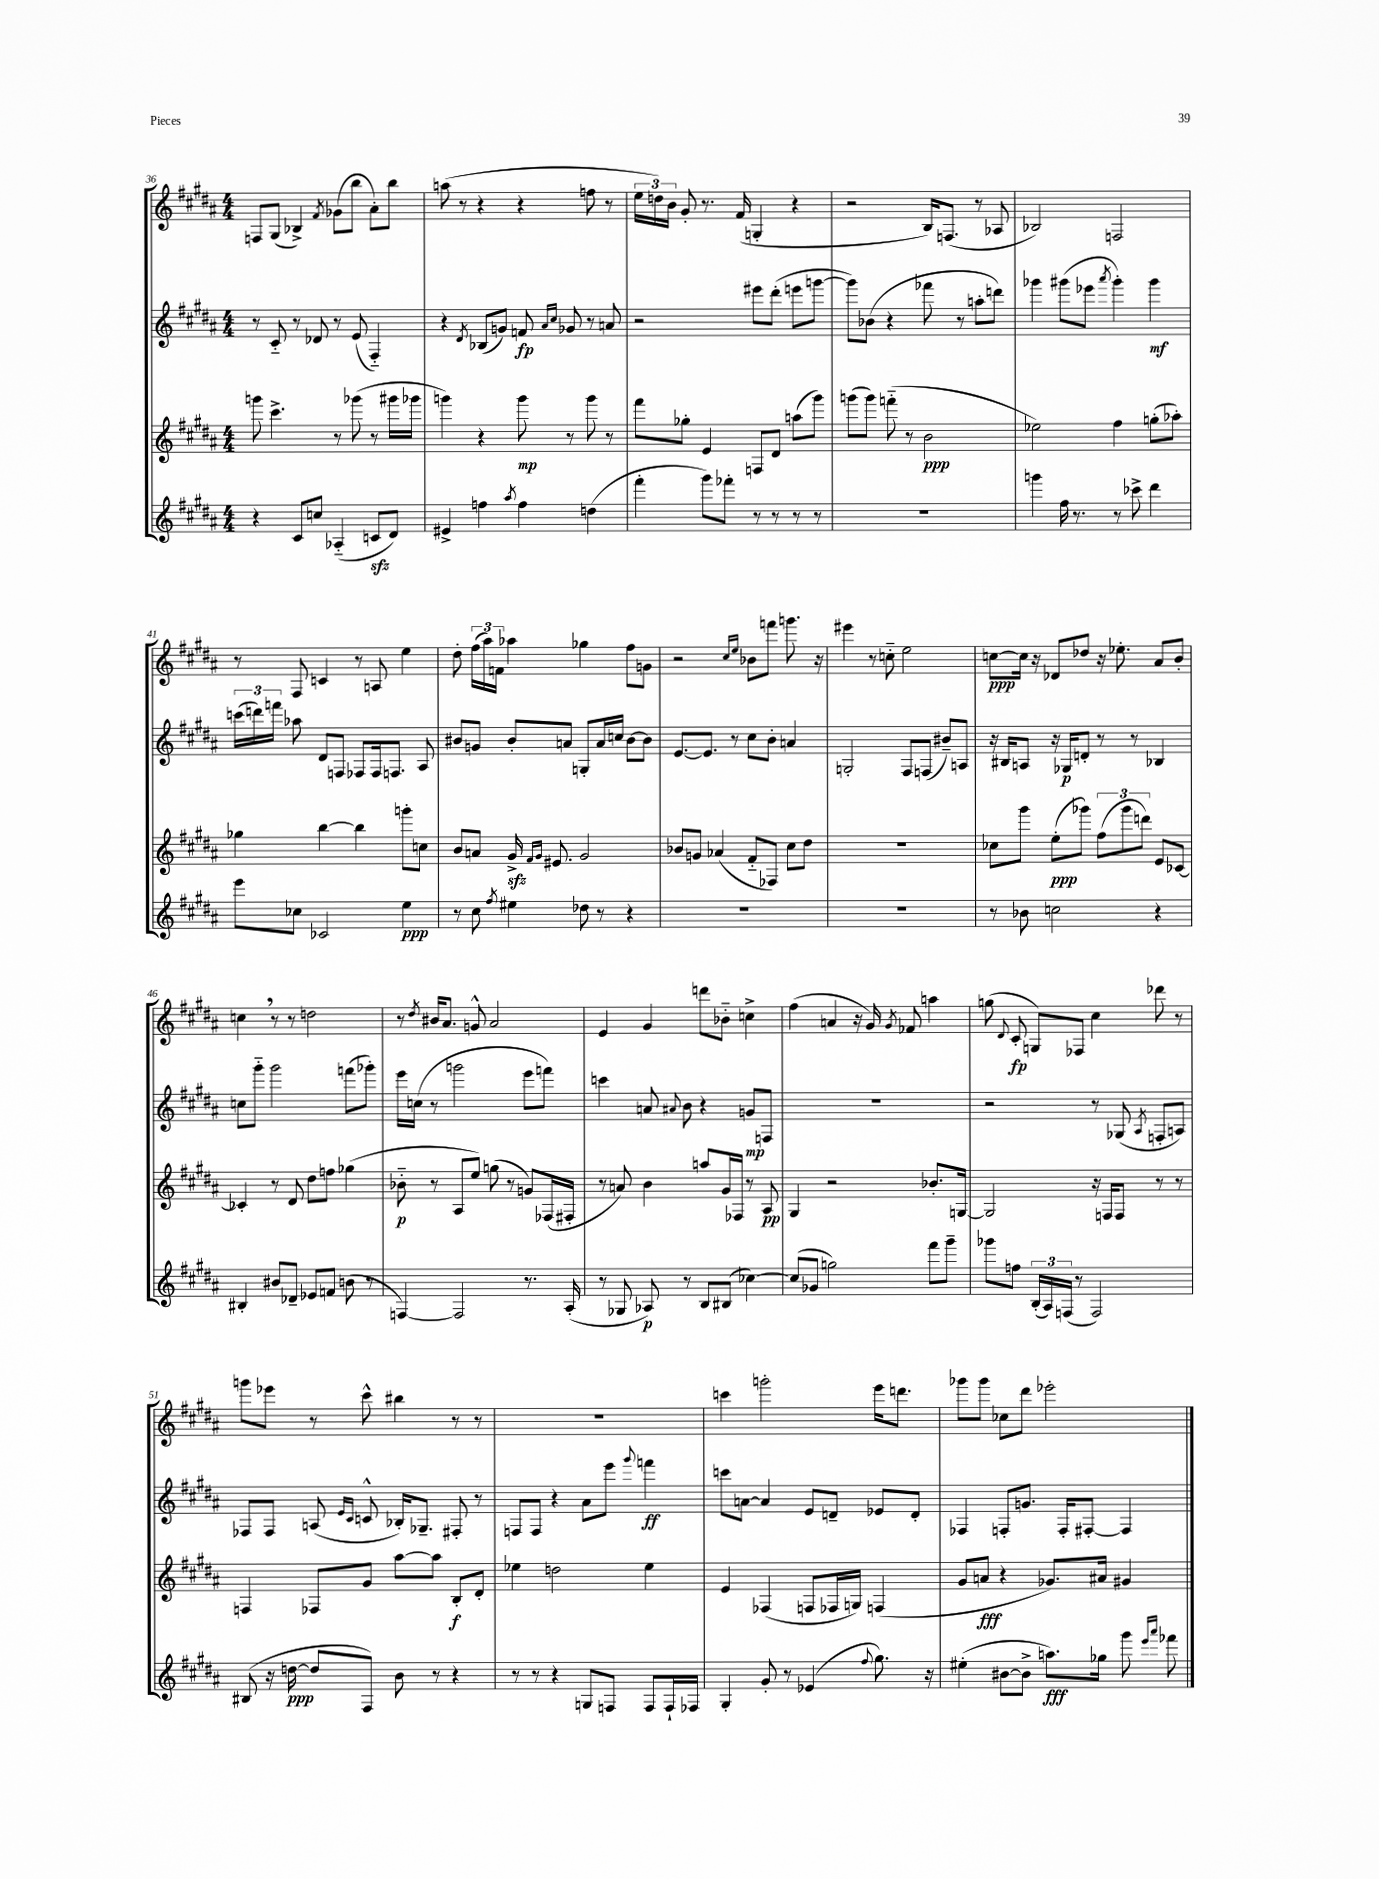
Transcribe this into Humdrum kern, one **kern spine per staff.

**kern	**kern	**kern	**kern
*staff4	*staff3	*staff2	*staff1
*clefG2	*clefG2	*clefG2	*clefG2
*k[f#c#g#d#a#]	*k[f#c#g#d#a#]	*k[f#c#g#d#a#]	*k[f#c#g#d#a#]
*M4/4	*M4/4	*M4/4	*M4/4
4r	8ggg	8r	8F
.	4.ccc#^	8c#'~	(8G#
8c#	.	8r	4B-^)
8cc	.	8d-	.
.	.	.	8qf#
(4A-'~	8r	8r	(8g-
.	(8ggg-	(8e	8bb
8c	8r	4F#'~)	8a#')
8d#)	16ggg#	.	8bb
.	16ggg-	.	.
=	=	=	=
4e#^	4ggg)	4r	(8aa
.	.	.	8r
.	.	8qd#	.
4ff	4r	(8B-	4r
.	.	8g)	.
8qaa#	.	.	.
4ff	8ggg	8f	4r
.	.	16qqa#	.
.	.	16qqcc#	.
.	8r	8g-	.
(4dd	8ggg	8r	8ff
.	8r	8a	8r
=	=	=	=
4fff#'	8fff#	2r	24ee
.	.	.	24dd)
.	.	.	24b
.	8gg-'	.	8g#'
8ggg#)	4e	.	8.r
8fff-'	.	.	.
.	.	.	(16f#
8r	8F	8eee#	4G'
8r	8d#	(8ddd#'	.
8r	(8aa	8eee	4r
8r	8ggg#)	[8ggg	.
=	=	=	=
1r	(8ggg	8ggg])	2r
.	8ggg)	(8b-	.
.	(8fff'~	4r	.
.	8r	.	.
.	2b	8fff-	16B)
.	.	.	(8.F
.	.	8r	.
.	.	8aa'	8r
.	.	8ddd)	8A-
=	=	=	=
4ggg	2ee-)	4ggg-	2B-)
16ff#	.	(8ggg#	.
8.r	.	.	.
.	.	8eee-	.
.	.	8qaaa#	.
8r	4ff#	4ggg#')	2F
8ccc-^	.	.	.
4ddd#	(8gg'	4ggg#	.
.	8aa-')	.	.
=	=	=	=
8eee	4gg-	(24ccc	8r
.	.	24ddd)	.
.	.	24fff	.
8cc-	.	8aa-	8F#
2c-	[4bb	8d#	4c
.	.	8F	.
.	4bb]	8F-	8r
.	.	16F-	8A
.	.	8.F	.
4ee	8ggg'	.	4ee
.	8cc	8A#	.
=	=	=	=
8r	8b	8b#	8dd#'
8cc#	8a	8g	(24ff#
.	.	.	24aa#)
.	.	.	24f
8qff#	.	.	.
4ee#	16g#^	8b#'	4aa-
.	16qqf#	.	.
.	16qqg#	.	.
.	8.e#	.	.
.	.	8a	.
8dd-	2g#	8G'	4gg-
8r	.	16a	.
.	.	16cc	.
4r	.	[8b#	8ff#
.	.	8b#]	8g
=	=	=	=
1r	8b-	[8.e	2r
.	8g	.	.
.	.	8.e]	.
.	(4a-	.	.
.	.	8r	.
.	.	.	16qqcc#
.	.	.	16qqee
.	8f#'~	8cc#	8b-
.	8F-)	8b'	8fff
.	8cc#	4a	8.ggg
.	8dd#	.	.
.	.	.	16r
=	=	=	=
1r	1r	2G'	4eee#
.	.	.	8r
.	.	.	8cc'~
.	.	8F#	2ee
.	.	(8F	.
.	.	8b#~)	.
.	.	8A	.
=	=	=	=
8r	8cc-	16r	[8cc
.	.	16B#	.
8b-	8ggg#	8A	16cc]
.	.	.	16r
2cc	(8ee'	16r	8d-
.	.	16G-	.
.	8ggg-)	8d'	8dd-
.	(12ff#	8r	16r
.	.	.	8.ee-'
.	12ggg-	.	.
.	.	8r	.
.	12ddd)	.	.
4r	8e	4B-	8a#
.	[8c-	.	8b'
=	=	=	=
4B#'	4c-']	8cc	4cc
.	.	8ggg#'~	.
8b#	8r	2ggg#	8r
8d-~	8d#	.	8r
8e-	8dd#	.	2dd
8f	8ff	.	.
(8b	(4gg-	(8fff	.
8r	.	8ggg-')	.
=	=	=	=
[4F)	8b-'~	16eee	8r
.	.	(16cc	.
.	.	.	8qdd#
.	8r	8r	16b#
.	.	.	8.a#
2F]	8A#	2ggg	.
.	8ee)	.	8g^^
.	(8gg	.	2a#
.	8r	.	.
8.r	8g)	8eee	.
.	(16F-	8fff)	.
(16A#'	16F#'	.	.
=	=	=	=
8r	8r	4ccc	4e
8G-	8a)	.	.
8A-)	4b	8a	4g#
.	.	8qqa#	.
8r	.	8b	.
8B	8aa	4r	8ddd
(8B#	16g#	.	8b-'~
.	16F-	.	.
[4cc-)	8r	8g	4cc^
.	8A#	8F	.
=	=	=	=
(8cc-]	4G#	1r	(4ff#
8g-	.	.	.
2gg)	2r	.	4a
.	.	.	16r
.	.	.	16g#)
.	.	.	8qg#
.	.	.	8f-
8fff#	8.b-'	.	4aa
8ggg#~	.	.	.
.	[16G	.	.
=	=	=	=
8ggg-	2G]	2r	(8gg
.	.	.	8qqd#
8ff	.	.	8c#'
(24B'	.	.	8G)
24A#)	.	.	.
(24F	.	.	.
8r	.	.	8F-
2F)	16r	8r	4cc#
.	16F	.	.
.	8F	(8G-	.
.	.	8qA#	.
.	8r	8F'	8ddd-
.	8r	8A)	8r
=	=	=	=
(8B#	4F	8F-	8ggg
16r	.	8F-	8eee-
[16dd	.	.	.
8dd]	8F-	(8A	8r
.	.	16qqe	.
.	.	16qqc#	.
8F#)	8g#	8c^^	8ccc#^^
8b	[8aa#	16B-')	4bb#
.	.	8.G-~	.
8r	8aa#]	.	.
4r	8B'	8F#'	8r
.	8d#'	8r	8r
=	=	=	=
8r	4ee-	8F	1r
8r	.	8F	.
4r	2dd	4r	.
8G	.	8a#	.
8F	.	8eee	.
.	.	8qqggg#	.
8F	4ee-	4fff	.
16F`	.	.	.
16F-	.	.	.
=	=	=	=
4G#'	4e	8ccc	4ccc
.	.	[8a	.
8g#'	(4F-	4a]	2ggg'
8r	.	.	.
(4e-	8F	8e	.
.	16F-	8d~	.
.	16G)	.	.
8qqff#	.	.	.
8.gg#)	(4F	8e-	16eee
.	.	.	8.ddd
.	.	8d'	.
16r	.	.	.
=	=	=	=
(4ee#'	8g#	4F-	8ggg-
.	8a	.	8ggg-
[8b#	4r	8F'	8cc-
8b#^]	.	8.g	8ddd#
8.aa)	8.g-)	.	2eee-'
.	.	16F'	.
.	.	[8F#'	.
16gg-	16a#	.	.
8ggg#	4g#	4F#]	.
16qqeee	.	.	.
16qqaaa#	.	.	.
8fff-	.	.	.
==	==	==	==
*-	*-	*-	*-
